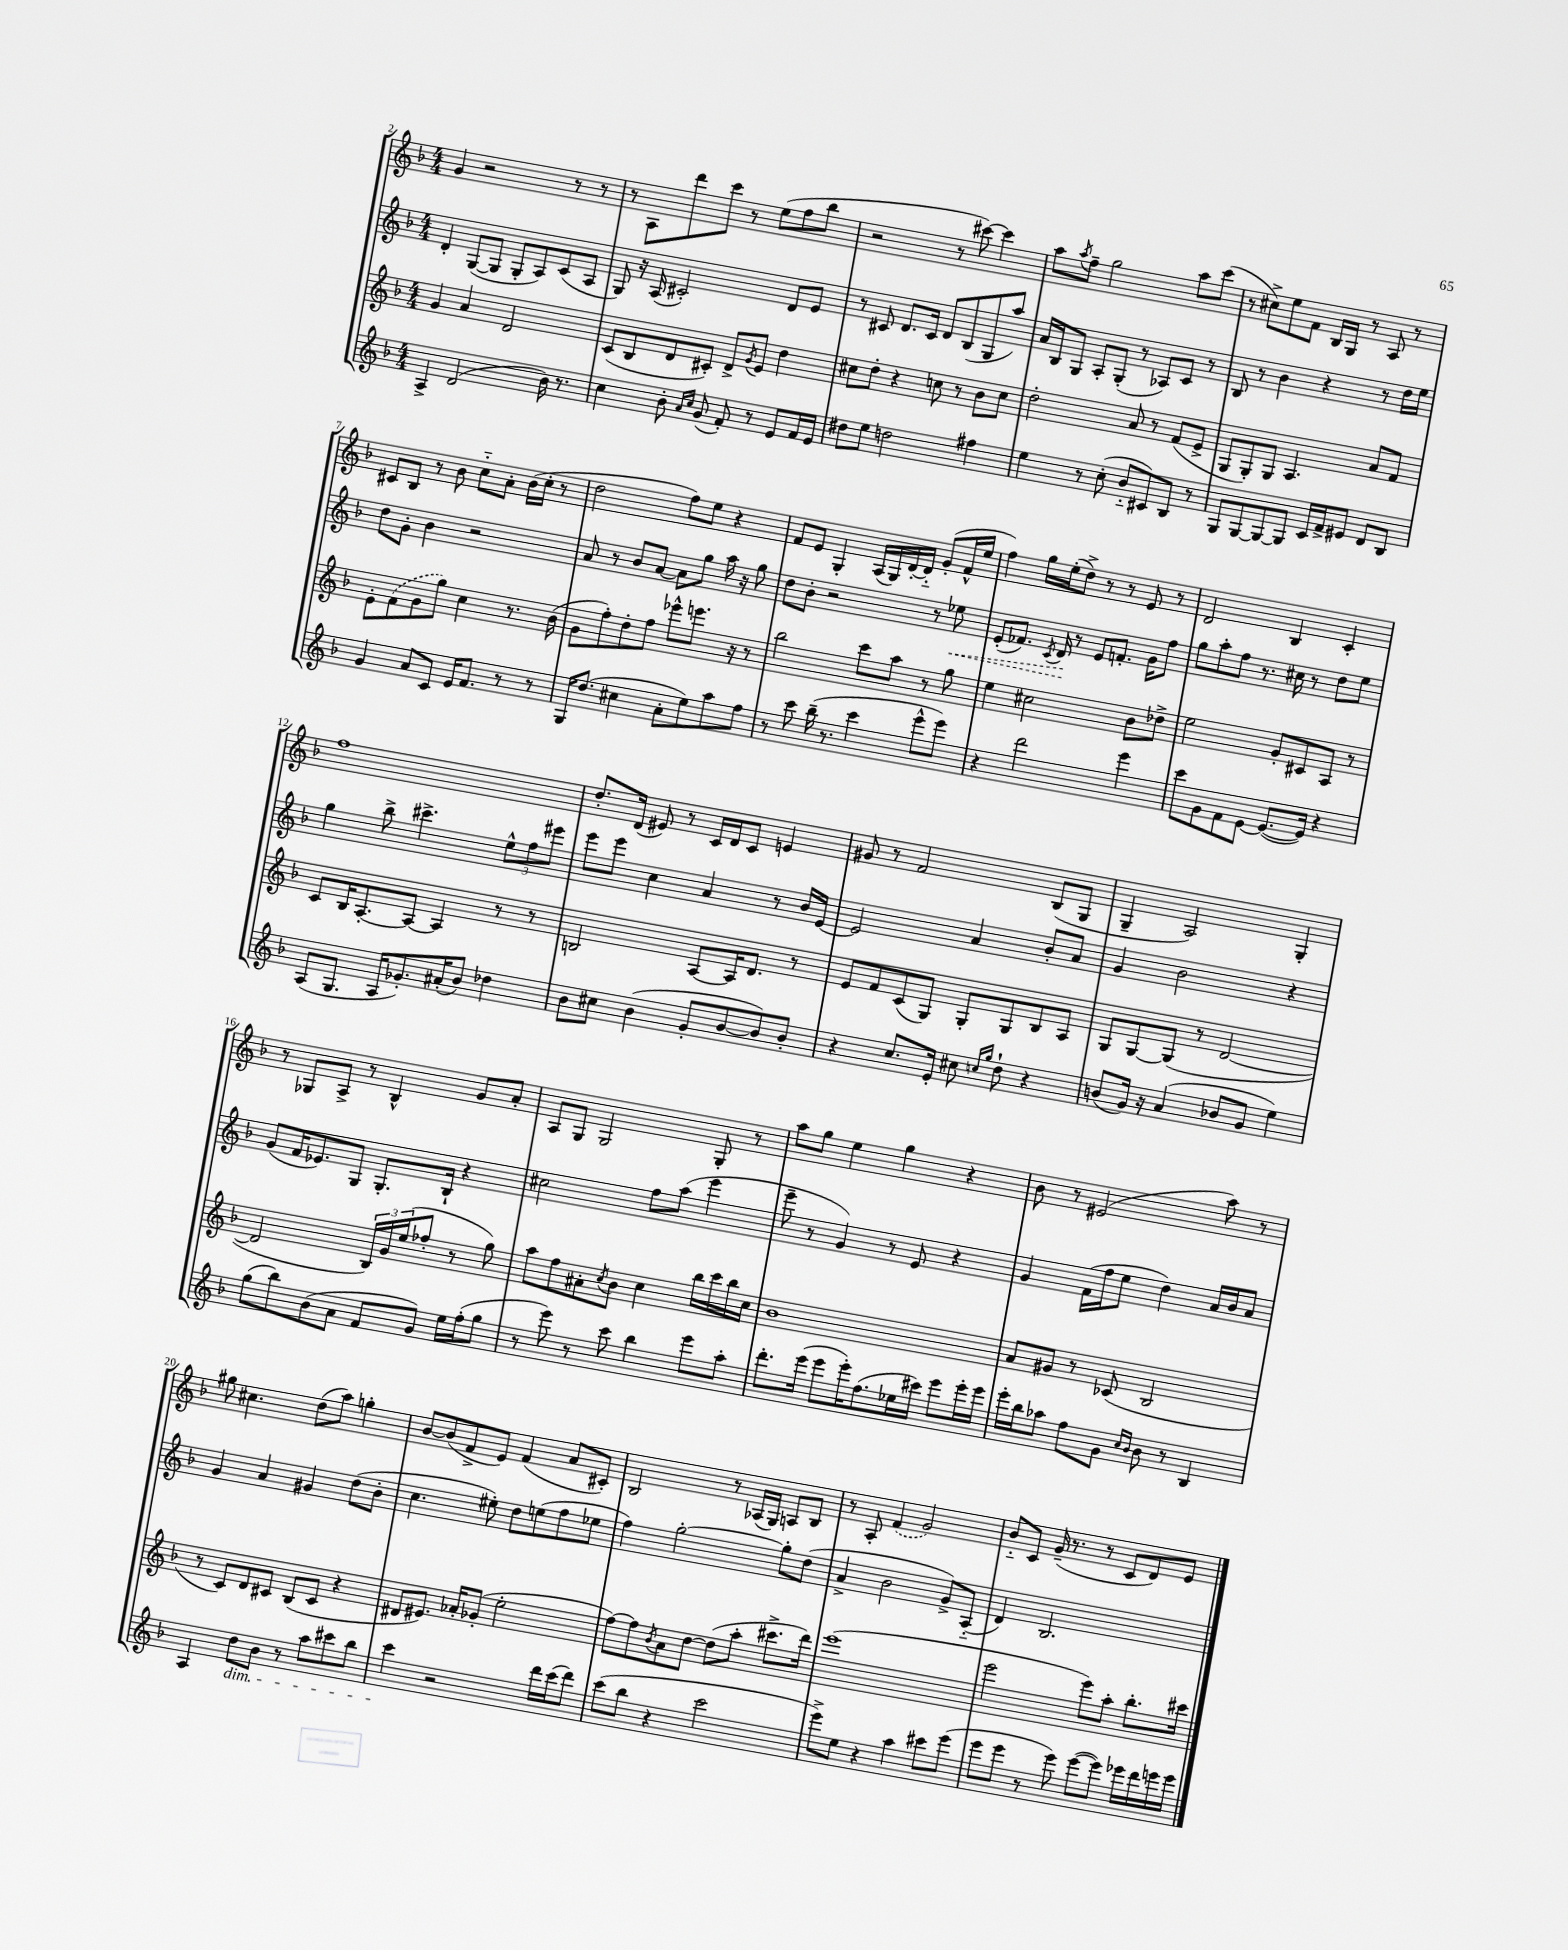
<<
\new StaffGroup <<
\new Staff = "s0" {
    \clef treble \key f \major \numericTimeSignature \time 4/4
    g'4 r2 r8 r8 |
    r8 a8 d'''8 c'''8 r8 e''8( f''8 bes''8 |
    r2 r8 cis'''8~) cis'''4 |
    a''8 \acciaccatura { a''8 } f''8-- g''2 a''8 c'''8( |
    r8 cis''8->) e''8 f'8 bes16 g16 r8 a8 r8 |
    cis'8 bes8 r8 bes'8 c''8-_ a'8-. bes'16( c''16-. r8 |
    d''2 f''8) e''8 r4 |
    f'8 e'8 g4-. a16( g16) d'16~-. d'16-_ g'8-.( f'16-^ e''16 |
    f''4) g''16 e''16-.( d''8->) r8 r8 e'8 r8 |
    d'2 bes4 c'4-. |
    f''1 |
    d''8.-. d'16( eis'8) r8 c'16 d'16 c'8 e'4 |
    gis'8 r8 f'2 bes8( g8 |
    g4-- a2) g4-. |
    r8 ges8 a8-> r8 bes4-^ g'8 a'8-. |
    a8 g8 g2 g8-. r8 |
    a''8 g''8 e''4 g''4 r4 |
    bes'8 r8 eis'2( a''8) r8 |
    gis''8 cis''4. d''8( a''8) g''4-. |
    bes'8~ bes'8( f'8-> e'8) f'4( a'8 cis'8-.) |
    bes2 r8 aes16( g16) a8 bes8 |
    r8 a8-. \once \slurDashed f'4( g'2) |
    bes'8-_ c'8 g'16--( r8. r8 c'8 d'8) e'8 \bar "|." |
}
\new Staff = "s1" {
    \clef treble \key f \major \numericTimeSignature \time 4/4
    d'4-. g8~( g8 g8-. a8) c'8( a8 |
    g8) r16 a16( cis'2-.) d'8 e'8 |
    r8 cis'8 d'8. cis'16 d'8 bes8( g8 a''8) |
    a'16 bes16 g8 a8-. g8-.( r8 aes8) c'8 r8 |
    bes8 r8 bes'4 r4 r8 d''16 e''16 |
    d''8 g'8-. bes'4 r2 |
    a'8 r8 bes'8 a'8~ a'8 g''8 a''16 r16 g''8 |
    d''8 bes'8-. r2 r8 \once \override Hairpin.style = #'dashed-line ees''8\< |
    e'8-.( fes'8.) \acciaccatura { c'8 } d'16\! r8 e'8 f'8.-. g'16 f''8 |
    g''8 a''8-. f''8 r8. cis''16 r8 d''8 e''8 |
    g''4 bes''8-> cis'''4.-> \tuplet 3/2 { e''8-^ f''8 eis'''8 } |
    e'''8 e'''8 c''4 a'4 r8 bes'16 e'16~ |
    e'2 a'4 bes'8-. a'8 |
    g'4 bes'2 r4 |
    g'8( f'16 ees'8.) g8 g8.-. bes16-! r4 |
    cis''2 f''8 a''8( e'''4 |
    e'''8-- r8 g'4) r8 e'8 r4 |
    g'4 f'16( f''16 e''8 d''4) a'16 bes'16 a'8 |
    g'4 a'4 gis'4 d''8( bes'8-. |
    c''4. eis''8-.) d''8 e''8( f''8 ees''8 |
    f''4) g''2~-. g''8-. d''8( |
    a'4-> bes'2 g'8->) a8-_( |
    d'4) bes2. \bar "|." |
}
\new Staff = "s2" {
    \clef treble \key f \major \numericTimeSignature \time 4/4
    g'4 a'4 d'2 |
    c'8( bes8 d'8 cis'8-.) d'8-> \acciaccatura { g'8 } e'8 d''4 |
    cis''8 d''8-. r4 c''8 r8 bes'8 c''8 |
    d''2-. a'8 r8 f'8( e'8-> |
    g8 g8-.) g8 a4. a'8 f'8 |
    e'8-. \once \slurDashed f'8( g'8 g''8) c''4 r8. bes'16( |
    g'8 f''8-.) d''8-. f''8 ees'''8-^ e'''8. r16 r8 |
    bes''2 c'''8 a''8 r8 g''8 |
    e''4 cis''2 bes'8 des''8-> |
    e''2 g'8-. cis'8 a8 r8 |
    c'8 bes16 a8.~-. a8~ a4 r8 r8 |
    b2 a8~ a16 d'8. r8 |
    e'8 f'8 c'8( g8) g8-. g8 bes8 a8 |
    g8 g8~ g8( r8 d'2~ |
    d'2 \tuplet 3/2 { bes16) g'16 e''16( } fes''8-. r8 g''8) |
    a''8 f''8 ais'8-. \acciaccatura { c''8 } bes'8 c''4 bes''16 c'''16 bes''16 c''16 |
    bes'1 |
    a'8 gis'8 r8 ces'8( bes2 |
    r8 c'8) d'8 cis'8 bes8( cis'8 r4 |
    dis'8 eis'8.) aes'16-. ges'8-.( e''2-. |
    f''8~) f''8 \acciaccatura { bes'8 } a'8 d''8~ d''8( a''8-. cis'''8.-> d'''16) |
    e'''1( |
    e'''2 e'''8) a''8-. bes''8.-. cis'''16 \bar "|." |
}
\new Staff = "s3" {
    \clef treble \key f \major \numericTimeSignature \time 4/4
    a4-> d'2( bes'16) r8. |
    c''4 bes'8-. \grace { a'16 c''16 } g'8( f'8-.) r8 e'8 f'16 e'16 |
    dis''8 e''8 d''2 fis''4 |
    e''4 r8 c''8-.( bes'8-_ cis'8) bes8 r8 |
    g8 g8~ g8~ g8 c'16 f'16-> eis'8 d'8 bes8 |
    g'4 a'8 c'8 e'16 f'8. r8 r8 |
    g16 d''8.( cis''4 a'8-. e''8) a''8 f''8 |
    r8 c'''8 bes''16--( r8. c'''4 e'''8-^ e'''8) |
    r4 d'''2 e'''4 |
    c'''8 g'8 f'8 e'8~ e'8.~( e'16) r4 |
    a8( g8. a16 ges'8.-.) ais'16-.( bes'8) des''4 |
    bes'8 cis''8 bes'4( g'8-. bes'8~ bes'8) bes'8-. |
    r4 c''8. e'16-. cis''8 \grace { c''16 g''16 } d''8-! r4 |
    b'8( g'16) r16 a'4( bes'8 g'8 e''4) |
    g''8( bes''8) bes'8( a'8 f'8 g'8) e''16 f''16-.( g''8 |
    r8 e'''8) r8 c'''8 bes''4 e'''8 a''8-. |
    d'''8.-. e'''16( e'''8 e'''16-.) f''8.( ees''16 cis'''16) e'''8 e'''16-. e'''16 |
    e'''16-. bes''16 aes''8 f''8 g'8 \grace { c''16 bes'16 } bes'8 r8 bes4 |
    a4 d''8\dim bes'8 r8 a''8 cis'''8 bes''8 |
    c'''4\! r2 d'''16 c'''16( d'''8) |
    c'''8( bes''8 r4 c'''2 |
    e'''8->) e''8 r4 a''4 cis'''8 e'''8( |
    e'''8 e'''8 r8 e'''8) e'''8~( e'''8) ees'''16 d'''16 e'''16 e'''16 \bar "|." |
}
>>
>>
\layout { \context { \Score currentBarNumber = #2 } }
